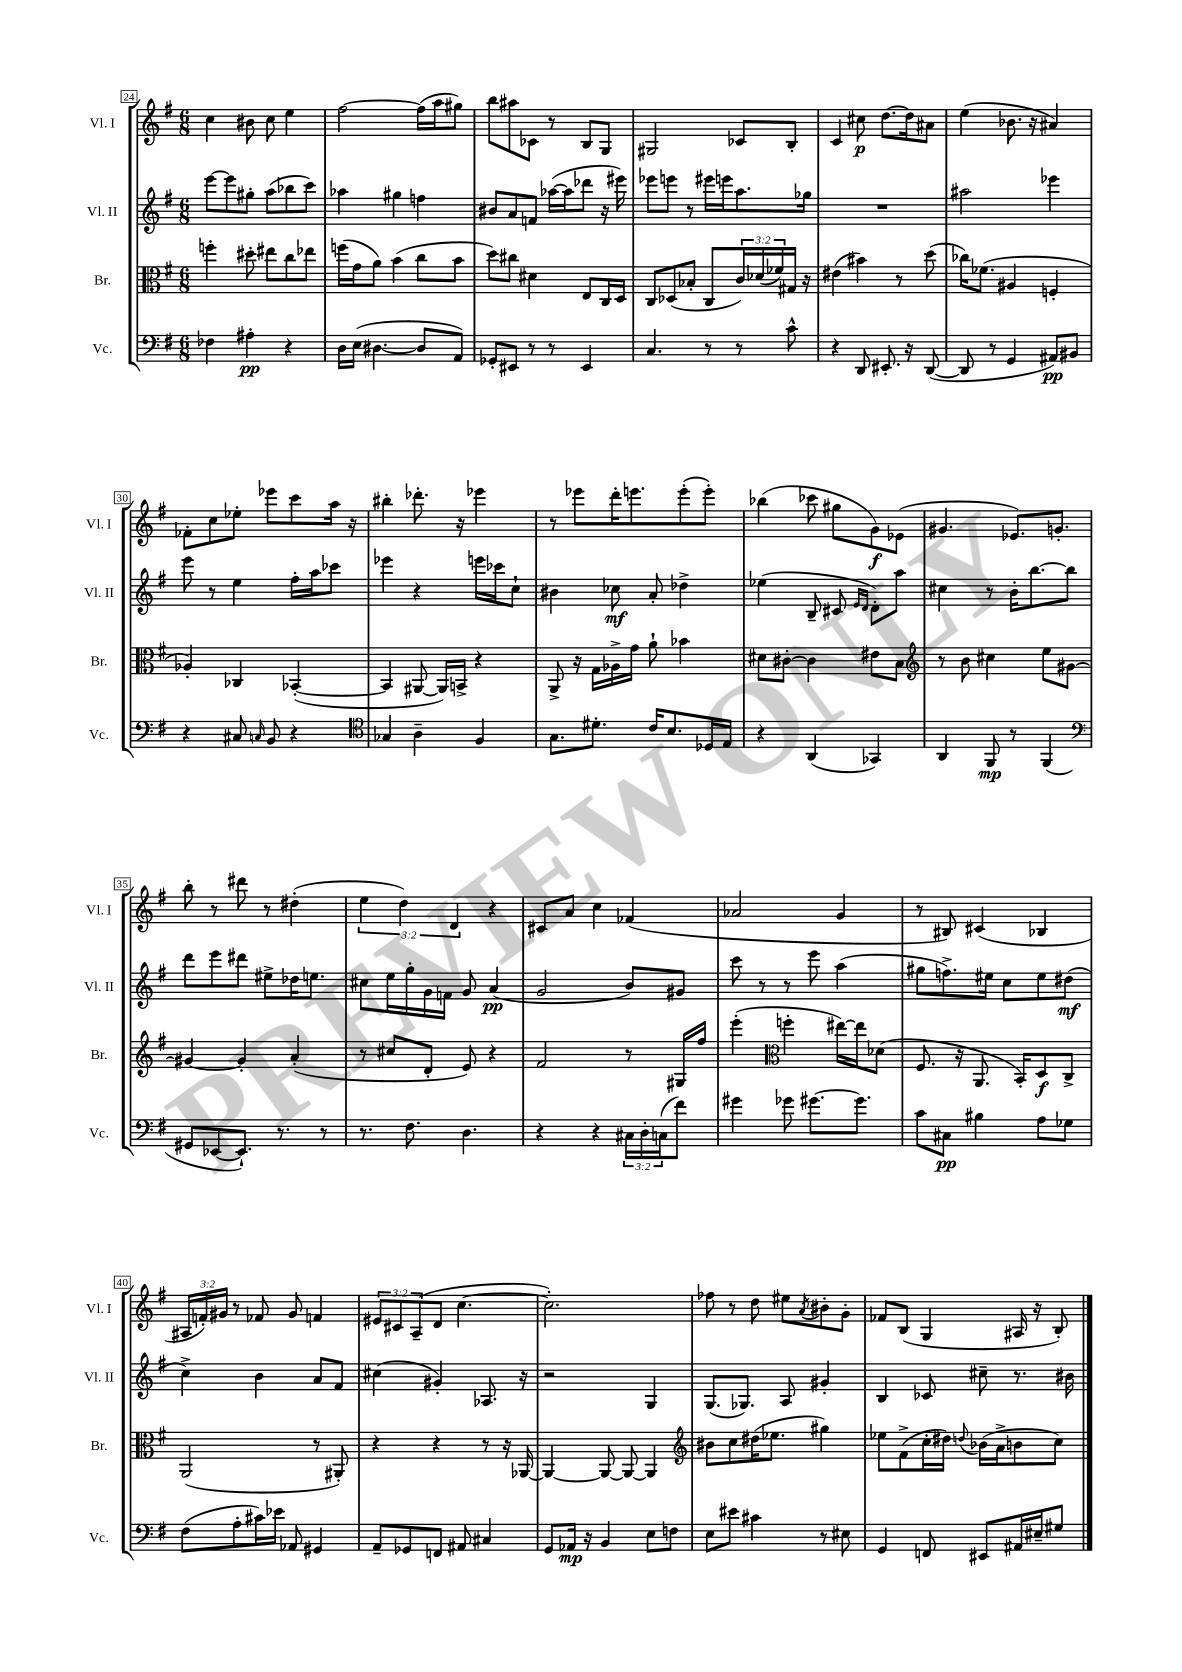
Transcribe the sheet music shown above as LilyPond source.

<<
\new StaffGroup <<
\new Staff = "s0" \with { instrumentName = "Vl. I" shortInstrumentName = "Vl. I" } {
    \clef treble \key g \major \numericTimeSignature \time 6/8 \override Staff.TupletNumber.text = #tuplet-number::calc-fraction-text
    c''4 bis'8 c''8 e''4 |
    fis''2~ fis''16( a''16 gis''8) |
    b''8 ais''8 ces'8 r8 b8 g8 |
    gis2 ces'8 b8-. |
    c'4 cis''8\p d''8.~ d''16 ais'8 |
    e''4( bes'8. r16 ais'4) |
    fes'8-. c''8 ees''8-. ees'''8 c'''8 a''16 r16 |
    bis''4-. des'''8.-. r16 ees'''4 |
    r8 ees'''8 d'''16-. e'''8. e'''8-.( e'''8-.) |
    bes''4( ces'''8 gis''8 g'8\f) ees'8( |
    gis'4. ees'8.) g'8.-. |
    b''8-. r8 dis'''8 r8 dis''4-.( |
    \tuplet 3/2 { e''4 d''4) d'4 } r4 |
    cis'8 a'8 c''4 fes'4( |
    aes'2 g'4 |
    r8 bis8) cis'4( bes4 |
    \tuplet 3/2 { ais16 f'16-.) gis'16 } r8 fes'8 gis'8 f'4 |
    \tuplet 3/2 { eis'8 cis'8 a8--( } d'8 c''4.~ |
    c''2.-.) |
    fes''8 r8 d''8 eis''8 \acciaccatura { a'8 } bis'8-. g'8-. |
    fes'8 b8( g4 ais16 r16 b8-.) \bar "|." |
}
\new Staff = "s1" \with { instrumentName = "Vl. II" shortInstrumentName = "Vl. II" } {
    \clef treble \key g \major \numericTimeSignature \time 6/8
    e'''8~ e'''8 gis''8-. a''8( bes''8 c'''8) |
    aes''4 gis''4 f''4 |
    bis'8 a'8 f'8 aes''16~( aes''16 des'''8 r16 eis'''16) |
    ees'''8 e'''8 r8 eis'''16 e'''16 a''8. ges''16 |
    R2. |
    ais''2 ees'''4 |
    e'''8 r8 e''4 fis''16-. a''16 ces'''8 |
    ees'''4 r4 e'''16 ces'''16 c''8-! |
    bis'4 ces''8\mf a'8-. des''4-> |
    ees''4( b8-- cis'8 \grace { e'16 d'16 } d'8-.) a''8 |
    cis''4 r8 b'16-. b''8.~ b''8 |
    d'''8 e'''8 dis'''8 eis''8-> des''16 e''8. |
    cis''8 e''16 g''16-. g'16 f'16 g'8 a'4\pp( |
    g'2 b'8) gis'8 |
    c'''8 r8 r8 e'''8 a''4( |
    gis''8 f''8.->) eis''16 c''8 eis''8 dis''8\mf( |
    c''4->) b'4 a'8 fis'8 |
    cis''4( gis'4-.) aes8. r16 |
    r2 g4 |
    g8.( ges8.) a8 gis'4-. |
    b4 ces'8 cis''8-- r8. bis'16 \bar "|." |
}
\new Staff = "s2" \with { instrumentName = "Br." shortInstrumentName = "Br." } {
    \clef alto \key g \major \numericTimeSignature \time 6/8 \override Staff.TupletNumber.text = #tuplet-number::calc-fraction-text
    f''4-. dis''8-. eis''8 c''8 ees''8 |
    f''16( g'16 a'8) b'4( c''8 b'8 |
    d''8) cis''8 dis'4 e8 c16 d16 |
    c8 des8( bes8-. c8 \tuplet 3/2 { c'16) des'16( fes'16) } gis16 r16 |
    eis'4( bis'4) r8 d''8( |
    ces''16) fes'8.( ais4 f4-. |
    aes4-.) ces4 bes,4~-.( |
    bes,4 ais,8~ ais,16) b,16-> r4 |
    a,8-> r16 g16 aes16-> g'16 a'8-! bes'4 |
    dis'8 cis'8~-. cis'4 eis'8 b8 |
    \clef treble r8 b'8 cis''4 e''8 gis'8~ |
    gis'4~ gis'4-. a'4-.( |
    r8 cis''8 d'8-. e'8) r4 |
    fis'2 r8 gis16 fis''16 |
    e'''4-.( \clef alto f''4-. eis''16~) eis''16 des'8( |
    fis8. r16 a,8. b,16-.) d8\f c8-> |
    a,2( r8 ais,8-.) |
    r4 r4 r8 r16 aes,16~ |
    aes,4~ aes,8~ aes,8~ aes,4 |
    \clef treble bis'8 c''8 dis''16( ees''8. gis''4) |
    ees''8 fis'8->( c''16-. dis''16) \appoggiatura { d''8 } bes'16( a'16-> b'8 c''8) \bar "|." |
}
\new Staff = "s3" \with { instrumentName = "Vc." shortInstrumentName = "Vc." } {
    \clef bass \key g \major \numericTimeSignature \time 6/8 \override Staff.TupletNumber.text = #tuplet-number::calc-fraction-text
    fes4 ais4-.\pp r4 |
    d16 e16( dis4.~ dis8 a,8) |
    ges,8-. eis,8 r8 r8 eis,4 |
    c4. r8 r8 c'8-^ |
    r4 d,8 eis,8.-. r16 d,8~( |
    d,8 r8 g,4 ais,8\pp) bis,8 |
    r4 cis8 \grace { c16 } b,8 r4 |
    \clef tenor ges4 a4-- fis4 |
    g8. dis'8.-. c'16 b8. des16 e16 |
    r4 a,4( ges,4) |
    a,4 fis,8\mp r8 fis,4( |
    \clef bass gis,8 ees,8~ ees,8.-!) r8. r8 |
    r8. fis8. d4. |
    r4 r4 \tuplet 3/2 { cis16 d16-. c16( } fis'8) |
    gis'4 ges'8 gis'8.~ gis'8. |
    c'8 cis8\pp bis4 a8 ges8 |
    fis8( a8-. cis'16) ees'16 aes,8 gis,4 |
    a,8-- ges,8 f,8 ais,8 cis4 |
    g,8 aes,16\mp r16 b,4 e8 f8 |
    e8 eis'8 cis'4 r8 eis8 |
    g,4 f,8 eis,8 ais,16 eis16-- gis8 \bar "|." |
}
>>
>>
\layout { \context { \Score currentBarNumber = #24 \override BarNumber.stencil = #(make-stencil-boxer 0.1 0.3 ly:text-interface::print) } }
